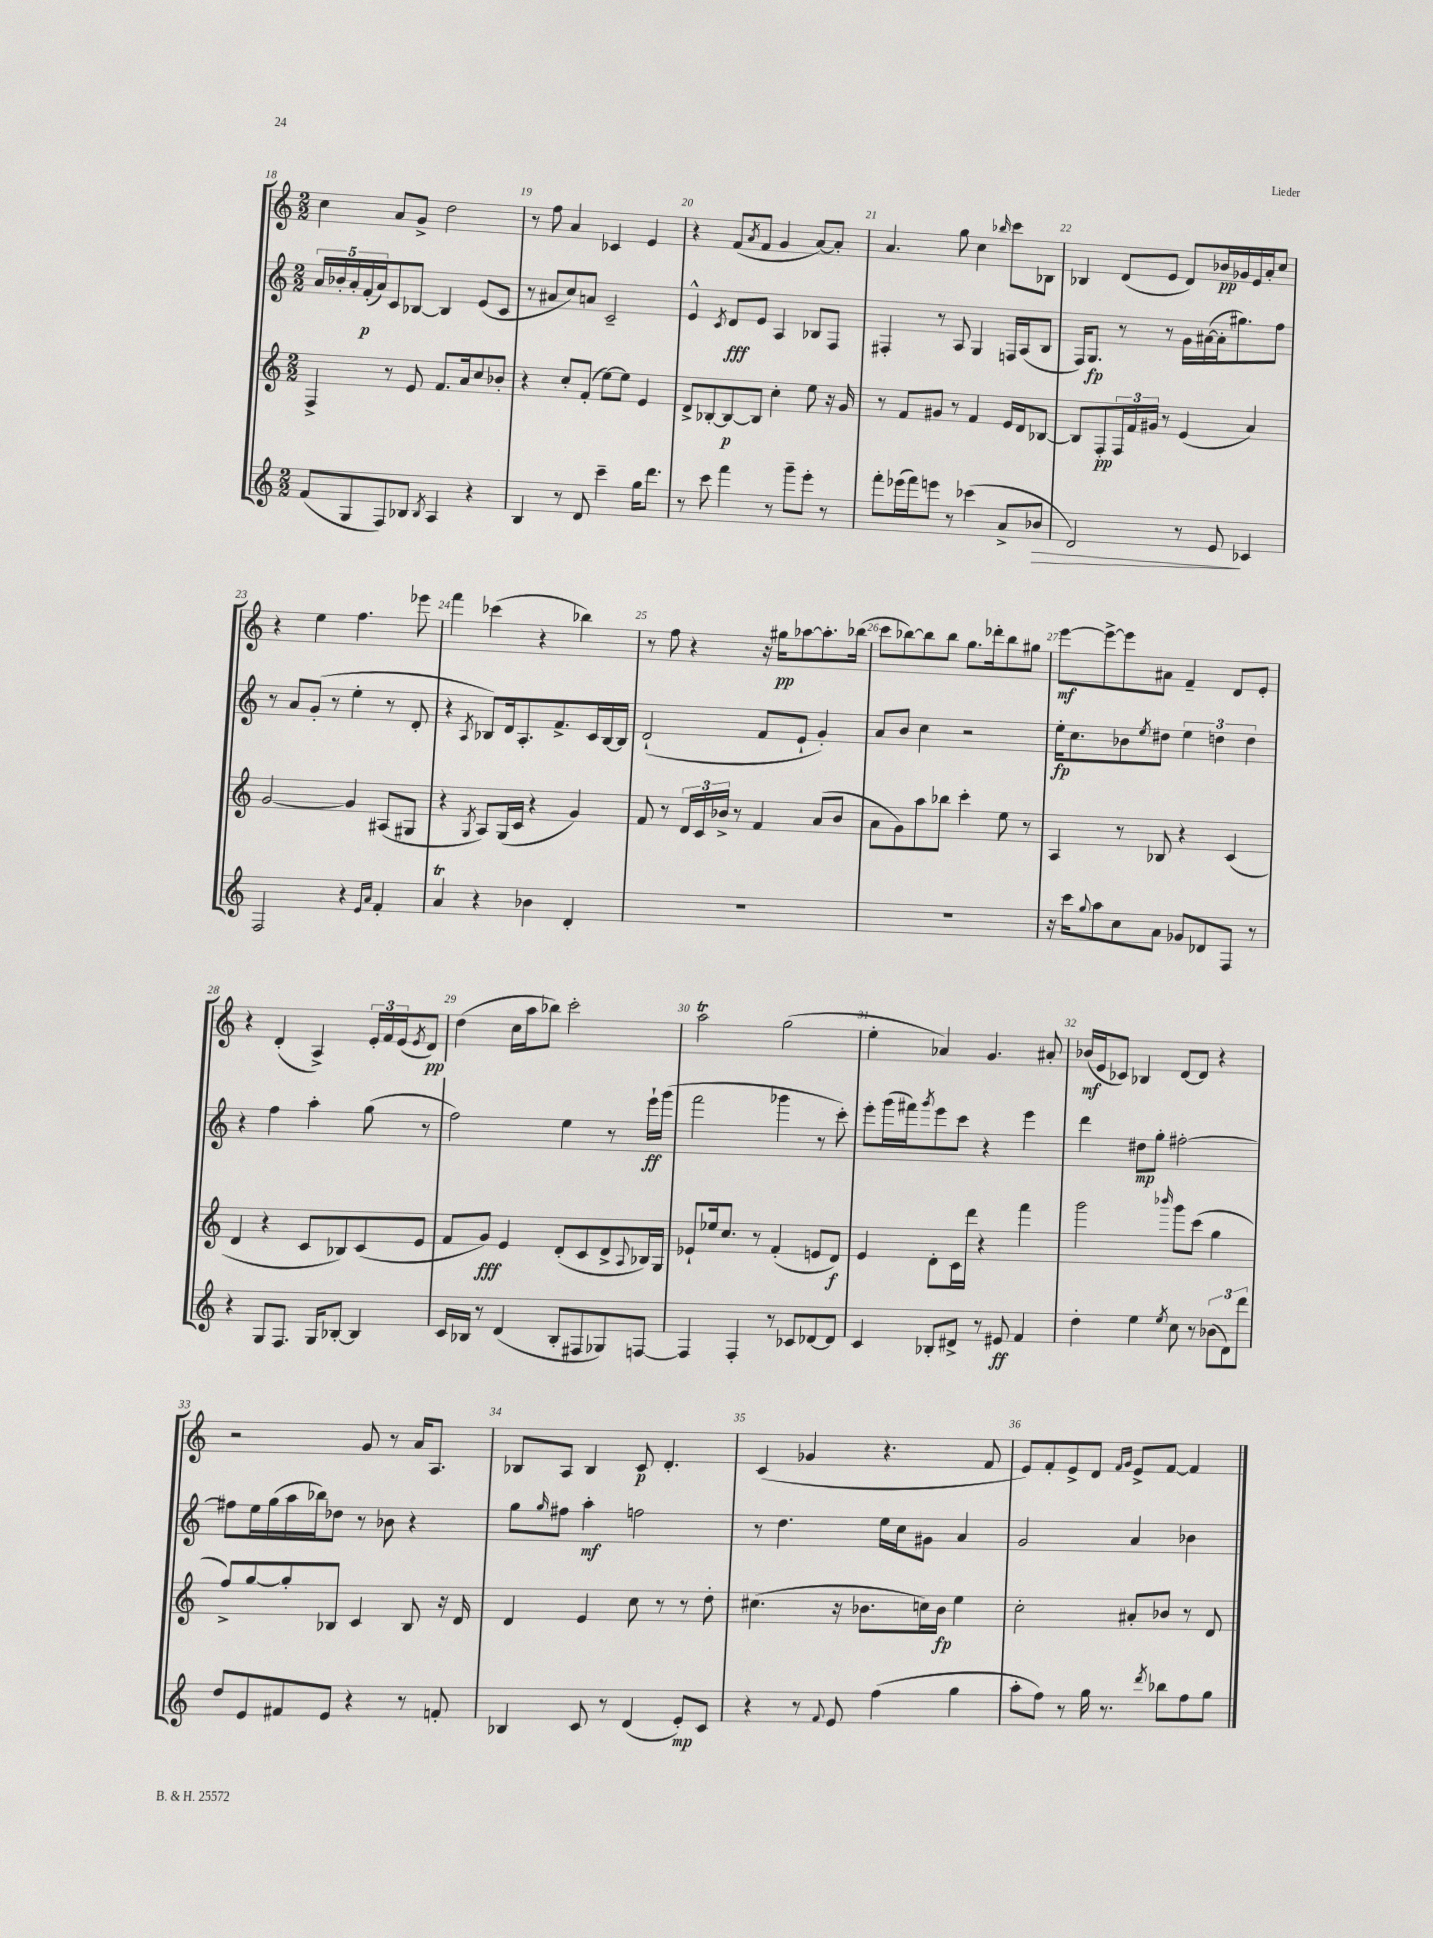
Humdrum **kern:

**kern	**kern	**kern	**kern
*staff4	*staff3	*staff2	*staff1
*clefG2	*clefG2	*clefG2	*clefG2
*k[]	*k[]	*k[]	*k[]
*M2/2	*M2/2	*M2/2	*M2/2
(8f/L	4F^/	20a/LL	4cc\
.	.	20b-'/	.
.	.	20a'/	.
8G/	.	.	.
.	.	(20f'/	.
.	.	20a/J)	.
8F/)	8r	8c/	8a/L
8B-/J	8e/	[8B-/J	8g^/J
8qB-/	.	.	.
4A/	8.f/L	4B-/]	2dd\
.	16a/k	.	.
4r	8cc/	(8e/L	.
.	8b-'/J	8c/J	.
=	=	=	=
4B/	4r	8r	8r
.	.	8a#/L	8ff\
8r	8cc'/L	8cc/)	4a/
8d/	(8f'/J	8a/J	.
4ccc~\	[8ee\L)	2c~/	4c-/
.	8ee\]J	.	.
16gg\LK	4e/	.	4e/
8.ddd\J	.	.	.
=	=	=	=
8r	8d^/L	4e^^/	4r
8ccc\	[8B-'/	.	.
.	.	8qc/	.
4fff\	8B-/_	8d/L	(8f/L
.	.	.	8qa/
.	8B-/]J	8e/J	8f/J
8r	4cc'\	4A/	4g/
8ggg~\L	.	.	.
8eee'\J	8ee\	8B-/L	[8a/L)
8r	16r	8F/J	8a'/]J
.	16g/	.	.
=	=	=	=
8fff'\L	8r	4F#'/	4.a/
(16eee-\L	8f/L	.	.
16fff\J)	.	.	.
8eee\J	8g#/J	8r	.
8r	8r	8A/	8gg\
(4ccc-\	4f/	4G/	4cc\
.	.	.	16qqbb-/
8a^/L	16e/LL	16F/LL	8ccc\L
.	16d/J	(16A/J	.
8b-/J	[8B-/J	8B/J	8B-\J
=	=	=	=
2d/)	8B-/]L	16F/LK)	4B-/
.	.	8.G/J	.
.	8F'/	.	.
.	24F/L	8r	(8d/L
.	24f/	.	.
.	24g#/JJ	.	.
.	8r	8r	8e/J
8r	(4e/	16g\LL	8d/L)
.	.	([16a#\	.
8e/	.	16a#'\]J	16b-/L
.	.	8.gg#\)	16g-/
4c-/	4a/)	.	16e/
.	.	.	16a'/J
.	.	8ff\J	8cc/J
=	=	=	=
2F/	[2g/	8r	4r
.	.	8a/L	.
.	.	(8g'/J	4ee\
.	.	8r	.
4r	4g/]	4ee'\	4.ff\
16qqe/LL	.	.	.
16qqa/JJ	.	.	.
4f'/	(8A#/L	8r	.
.	8G#/J	8d'/	8eee-\
=	=	=	=
4a/	4r	4r	4fff\
.	8qG/	8qA/	.
4r	8A/L)	8B-/L)	(4ccc-\
.	(16G/L	16d/k	.
.	16c/JJ	8.A'/	.
4b-\	4r	.	4r
.	.	8.f^/	.
4d'/	4g/)	.	4bb-\)
.	.	16c/L	.
.	.	[16B-/	.
.	.	16B-/]JJ	.
=	=	=	=
1r	8f/	(2d`/	8r
.	8r	.	8ff\
.	24d/LL	.	4r
.	24c/	.	.
.	24b-^/JJ	.	.
.	8r	.	.
.	4f/	8f/L	16r
.	.	.	16gg#\LK
.	.	8e`/J	[8aa-\
.	(8a/L	4g'/)	8.aa-'\]
.	8b-/J	.	.
.	.	.	(16bb-\Jk
=	=	=	=
1r	8a\L	8a/L	8ccc\L
.	8g\)	8b/J	[8bb-\)
.	8aa\	4cc\	8bb-\]
.	8bb-\J	.	8bb-\J
.	4ccc'\	2r	8.gg\L
.	.	.	16ddd-'\k
.	8ee\	.	8bb-\
.	8r	.	8gg#\J
=	=	=	=
16r	4A/	16ee'\LK	[8eee\L
16ccc\LK	.	8.cc\	.
8qqgg/	.	.	.
8aa\	.	.	8eee^\_
8cc\	8r	8b-\	8eee\]
.	.	8qee/	.
8a\J	8B-/	8dd#\J	8a#\J
8g-/L	4r	6ee\	4f~/
8d-/	.	.	.
.	.	6dd\	.
8F/J	(4c/	.	8d/L
.	.	6dd\	.
8r	.	.	8e'/J
=	=	=	=
4r	4d/	4r	4r
8G/L	4r	4ff\	(4d'/
8.F/J	.	.	.
.	8c/L	4aa'\	4A^/)
16G/LK	.	.	.
[8B-'/J	8B-/)	.	.
4B-/]	(8c/	(8gg\	24e'/LL
.	.	.	24f/
.	.	.	(24e/J
.	.	.	8qe/
.	8e/J	8r	8d/J)
=	=	=	=
16c/LL	8f/L	2ff\)	(4dd\
16B-/JJ	.	.	.
8r	8g/J)	.	.
(4d/	4e/	.	16cc\LL
.	.	.	16aa\J
.	.	.	8bb-\J)
8B-'/L	(8d'/L	4ee\	2ccc'\
8F#/	8c/	.	.
8G-/)	8d^/	8r	.
.	8qqA/	.	.
[8F/J	16B-/L)	16eee`\LL	.
.	16G/JJ	(16ggg\JJ	.
=	=	=	=
4F/]	8e-`/L	2fff\	2aa\
.	16ee-/k	.	.
.	8.cc/J	.	.
4F'/	.	.	.
.	8r	.	.
8r	(4f'/	4ggg-\	(2gg\
8c-/L	.	.	.
[8d-/	8e/L	8r	.
8d-/]J	8d/J)	8ccc'\)	.
=	=	=	=
4c/	4e/	8eee'\L	4ee'\
.	.	(16ggg\L	.
.	.	16fff#\J)	.
.	.	8qggg/	.
8B-'/L	8d'\L	8eee\	4a-/)
8d#^/J	16c\L	8ccc\J	.
.	16ddd\JJ	.	.
8r	4r	4r	4.g/
8e#/	.	.	.
4f/	4fff\	4eee\	.
.	.	.	8a#'/
=	=	=	=
4dd'\	2ggg\	4ddd\	(16b-/LL
.	.	.	16e/J
.	.	.	8c-/J)
4ee\	.	8dd#\L	4B-/
.	.	8gg'\J	.
8qee/	16qqbbb-/	.	.
8cc\	8ggg\L	[2ff#'\	[8d/L
8r	(8ccc\J	.	8d/]J
(12b-\L	4gg\	.	4r
12d\)	.	.	.
12ddd\J	.	.	.
=	=	=	=
8dd/L	8ff^/L)	8ff#\]L	2r
8e/	[8gg/	16ee\L	.
.	.	(16gg\	.
8f#/	8gg'/]	16aa\	.
.	.	16bb-\J)	.
8e/J	8B-/J	8dd-\J	.
4r	4c/	8r	8g/
.	.	8b-\	8r
8r	8B-/	4r	16a/LK
.	.	.	8.A/J
8f'/	16r	.	.
.	16d/	.	.
=	=	=	=
4B-/	4d/	8gg\L	8B-/L
.	.	16qqgg/	.
.	.	8ff#\J	8A/J
8c/	4e/	4aa'\	4B-/
8r	.	.	.
(4d/	8cc\	2ff\	8c/
.	8r	.	4.d'/
8e'/L)	8r	.	.
8c/J	8dd'\	.	.
=	=	=	=
4r	(4.cc#\	8r	(4c/
.	.	4.dd\	.
8r	.	.	4g-/
8qqf/	.	.	.
8e/	16r	.	.
.	8.b-\L	.	.
(4ff\	.	16ee\LL	4.r
.	.	16cc\J	.
.	16cc\L)	8g#\J	.
.	16b-\JJ	.	.
4gg\	4ee\	4a/	.
.	.	.	8f/
=	=	=	=
8aa'\L	2cc'\	2g/	8e/L)
8ff\J)	.	.	8f'/
8r	.	.	8e^/
16gg\	.	.	8d/J
8.r	.	.	.
.	.	.	16qqf/LL
.	.	.	16qqg/JJ
.	8a#'/L	4a/	8e^/L
8qddd/	.	.	.
8bb-\L	8b-/J	.	[8f/J
8ff\	8r	4b-\	4f/]
8gg\J	8d/	.	.
==	==	==	==
*-	*-	*-	*-
